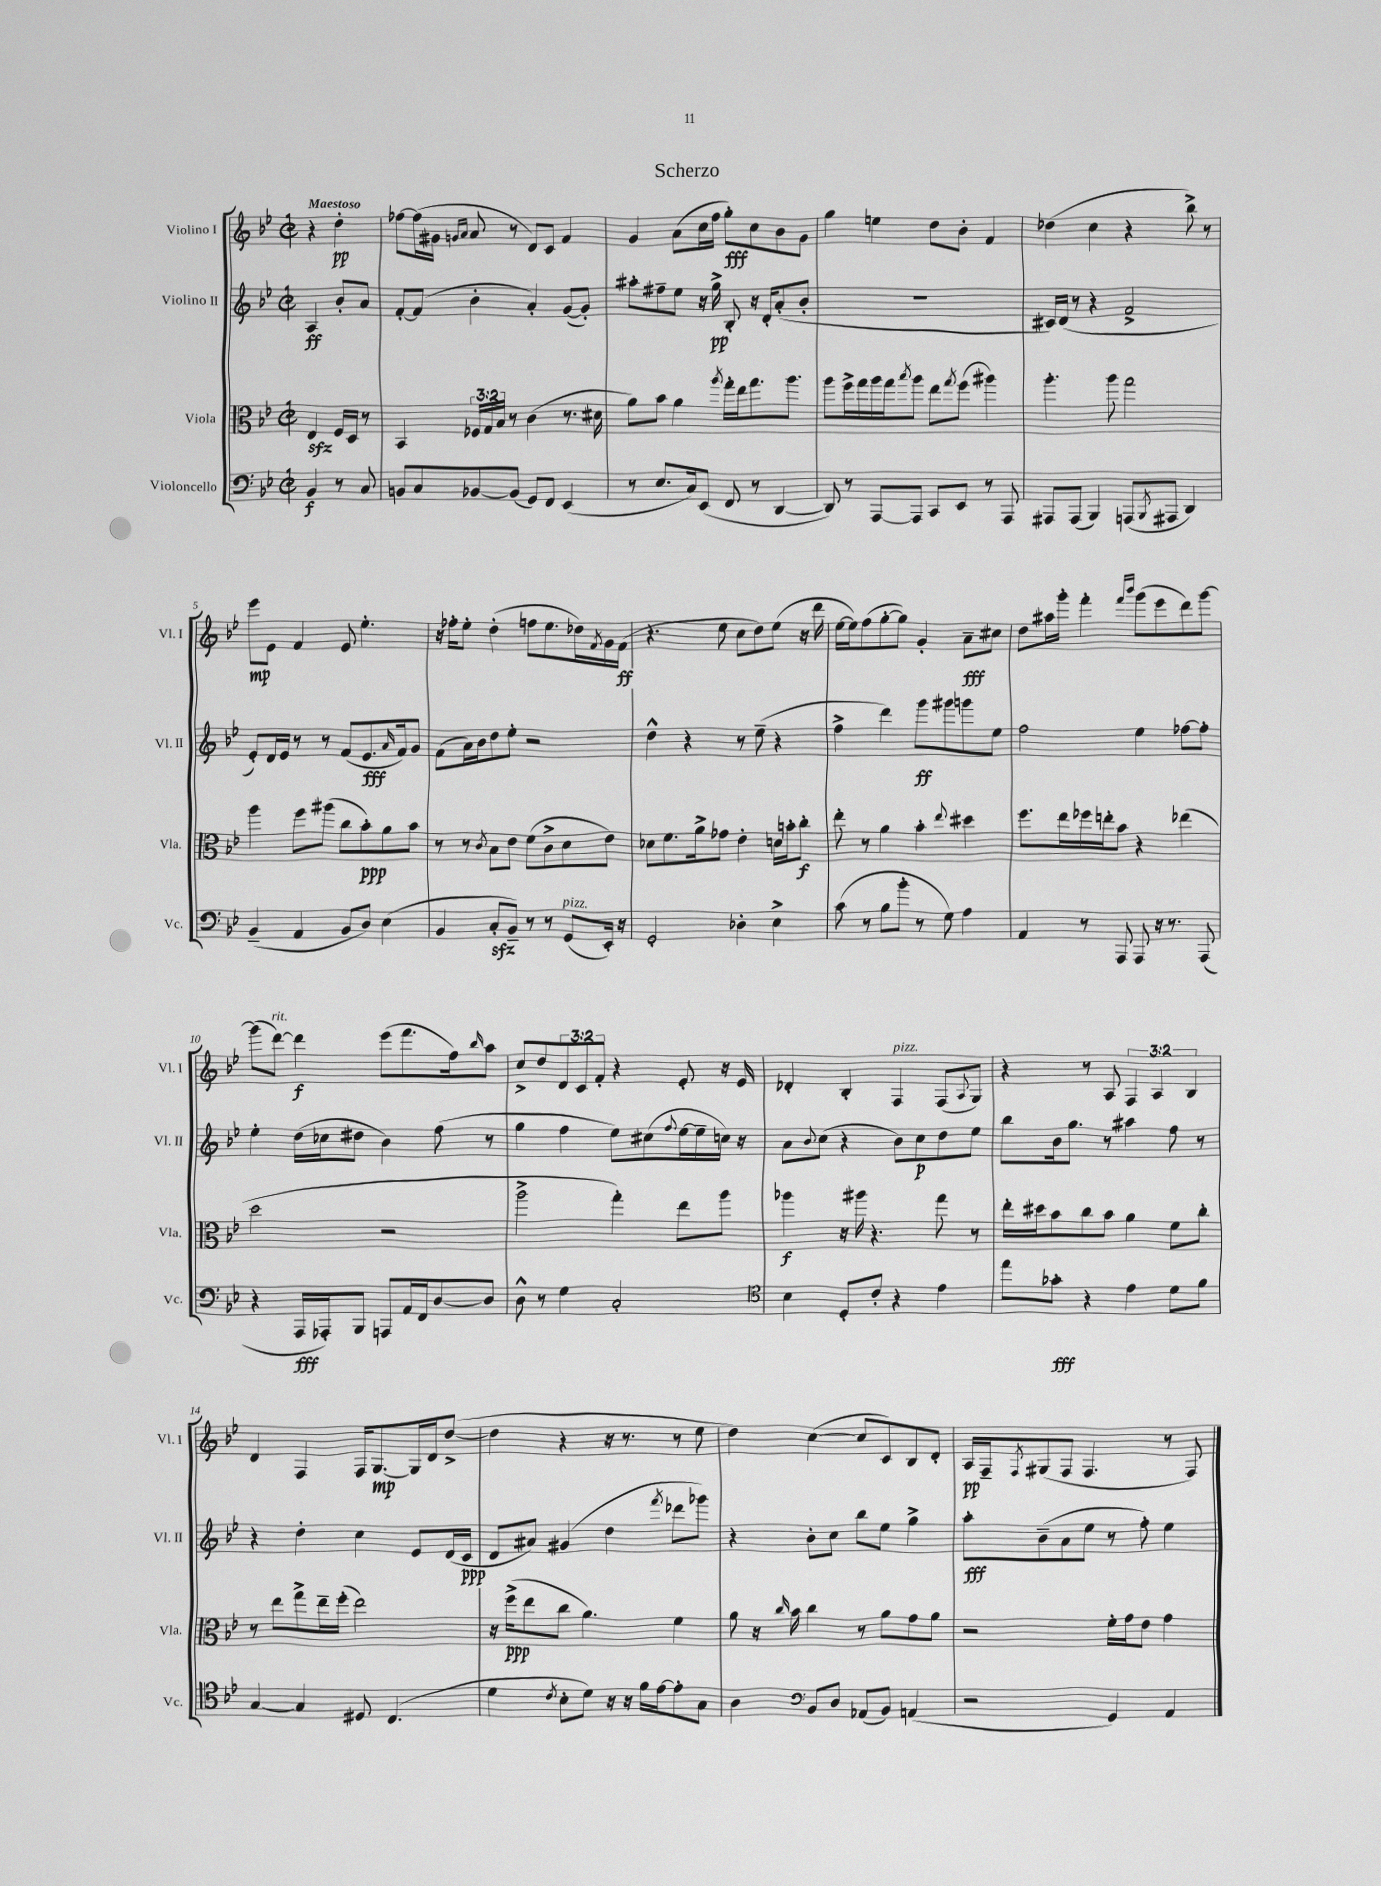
\header { title = "Scherzo" }
<<
\new StaffGroup <<
\new Staff = "s0" \with { instrumentName = "Violino I" shortInstrumentName = "Vl. I" } {
    \clef treble \key bes \major \defaultTimeSignature \time 2/2 \override Staff.TupletNumber.text = #tuplet-number::calc-fraction-text \partial 2 \tempo "Maestoso"
    r4 d''4-.\pp |
    fes''8~ fes''16( gis'16 \grace { g'16 a'16 } a'8 r8 d'8) c'8 f'4 |
    g'4 a'8( c''16 f''16 g''8-.\fff) c''8 bes'8 g'8 |
    g''4 e''4 d''8 bes'8-. f'4 |
    des''4( c''4 r4 bes''8->) r8 |
    ees'''8\mp ees'8 f'4 ees'8 ees''4.-. |
    r16 fes''16-. ees''8-. d''4-.( f''8 ees''8. des''16) \acciaccatura { f'8 } g'16 f'16\ff( |
    r4. ees''8 c''8 d''8) ees''8( r16 d'''16 |
    ees''16~ ees''16) f''8( g''8~-. g''8) g'4-. a'8--\fff cis''8 |
    d''8 ais''16 g'''16-. f'''4-. \grace { f'''16 bes'''16 } g'''8( ees'''8 d'''8) g'''8~ |
    g'''8( d'''8~^\markup { \italic "rit." }) d'''4\f ees'''8( f'''8. f''16) \grace { bes''16 } a''8 |
    c''8-> d''8 \tuplet 3/2 { d'8 c'8 f'8-. } r4 ees'8-. r16 ees'16 |
    des'4-. bes4-. f4^\markup { \italic "pizz." } f8( \appoggiatura { a8 } g8) |
    r4 r8 a8 \tuplet 3/2 { f4 a4 bes4 } |
    d'4 f4 f16 g8.~\mp g16 d'16 d''8~->( |
    d''4 r4 r16 r8. r8 ees''8 |
    d''4) c''4~( c''8 c'8) bes8 d'8-. |
    a16\pp f16-- \acciaccatura { f8 } gis8( f8 f4. r8 f8) \bar "|." |
}
\new Staff = "s1" \with { instrumentName = "Violino II" shortInstrumentName = "Vl. II" } {
    \clef treble \key bes \major \defaultTimeSignature \time 2/2 \partial 2
    a4\ff bes'8-. a'8 |
    f'8~-. f'8( bes'4-. a'4-.) g'8~( g'8-.) |
    ais''8-. fis''8-- ees''8 r16 g''16->\pp bes8-. r16 d'16-. a'8-.( bes'8-. |
    R1 |
    cis'16) d'16( r8 r4 f'2-> |
    ees'8-.) d'16 ees'16 r8 r8 f'8( ees'8.\fff \grace { a'16 } f'16) g'8 |
    f'8( a'16) bes'16 d''8 ees''8-. r2 |
    d''4-^ r4 r8 ees''8--( r4 |
    f''4-> d'''4) g'''8\ff gis'''8 g'''8 ees''8 |
    f''2 ees''4 fes''8~ fes''8-. |
    ees''4-. d''16( ces''16 dis''8 bes'4) f''8( r8 |
    g''4 f''4 ees''8) cis''8( \appoggiatura { f''8 } ees''16~ ees''16-- c''16) r16 |
    a'8 \appoggiatura { bes'8 } c''8( r4 bes'8) c''8\p d''8 ees''8 |
    bes''8 bes'16 g''8. r8 ais''4 f''8 r8 |
    r4 d''4-. c''4 ees'8 d'16( c'16\ppp |
    d'8 ais'8) gis'4( d''4 \acciaccatura { f'''8 } des'''8 ges'''8) |
    r4 bes'8-. c''8 bes''8 ees''8 g''4-> |
    a''8-.\fff bes'8--( a'8 ees''8 r8 f''8-.) ees''4 \bar "|." |
}
\new Staff = "s2" \with { instrumentName = "Viola" shortInstrumentName = "Vla." } {
    \clef alto \key bes \major \defaultTimeSignature \time 2/2 \override Staff.TupletNumber.text = #tuplet-number::calc-fraction-text \partial 2
    ees4\sfz f16 d16 r8 |
    bes,4 \tuplet 3/2 { fes16 g16 bes16 } r8 c'4( r8. dis'16 |
    a'8) bes'8 a'4 \acciaccatura { a''8 } g''16-. ees''16 g''8. a''8. |
    a''8 f''16-> g''16 a''16 g''16 \acciaccatura { bes''8 } a''8 ees''8 \acciaccatura { g''8 } f''8( ais''4) |
    a''4.-. a''8 g''2 |
    a''4 f''8 ais''8( c''8 bes'8-.\ppp) a'8 bes'8 |
    r8 r8 \acciaccatura { c'8 } bes8 ees'8 f'8( c'8-> d'8 ees'8) |
    des'8 f'8. a'16-> ges'8 ees'4-. d'16 b'16-. c''8-.\f |
    ees''8-. r8 a'4 bes'4-. \appoggiatura { ees''8 } dis''4 |
    f''8. ees''16 fes''16 e''16-. bes'8 r4 ees''4( |
    d''2 r2 |
    a''2-> g''4-.) ees''8 a''8 |
    aes''4\f r16 ais''16 r4. g''8 r8 |
    ees''16-. dis''16 bes'8 c''8 bes'8 a'4 f'8 c''8-. |
    r8 ees''8 g''8-> ees''16-- f''16-.( ees''2) |
    r16 f''16->\ppp( ees''8 c''8 a'4.) f'4 |
    a'8 r16 \grace { c''16 } bes'16 c''4 r8 a'8 g'8 a'8 |
    r2 f'16-. g'16 ees'8 g'4 \bar "|." |
}
\new Staff = "s3" \with { instrumentName = "Violoncello" shortInstrumentName = "Vc." } {
    \clef bass \key bes \major \defaultTimeSignature \time 2/2 \partial 2
    bes,4\f r8 c8 |
    b,8 c8 bes,8~ bes,8( g,8) f,8 ees,4( |
    r8 ees8. c16) ees,8( f,8 r8 d,4~ |
    d,8) r8 a,,8~ a,,8 c,8 ees,8 r8 a,,8 |
    ais,,8 ais,,8( bes,,4) a,,8( \acciaccatura { bes,,8 } ais,,8 d,4) |
    bes,4--( a,4 bes,8 d8) ees4( |
    bes,4 c8-.\sfz bes,8--) r8 r8 g,8^\markup { \italic "pizz." }( ees,16-.) r16 |
    g,2-. des4-. ees4-> |
    c'8( r8 bes8 bes'8-. r8 g8) a4 |
    a,4 r8 a,,8 a,,8 r16 r8. a,,8( |
    r4 a,,16\fff aes,,16-.) bes,,8 a,,8 a,16 f,16 d8~ d8 |
    d8-^ r8 g4 c2-. |
    \clef tenor bes4 d8-. c'8-. r4 ees'4 |
    ees''8 ges'8-.\fff r4 ees'4 d'8 f'8 |
    g4~ g4 dis8 c4.( |
    d'4 \acciaccatura { c'8 } bes8-. d'8) r16 r16 f'16 ees'16~ ees'8-. g8 |
    a4 \clef bass bes,8 d8 aes,8( bes,8) a,4( |
    r2 g,4) a,4 \bar "|." |
}
>>
>>
